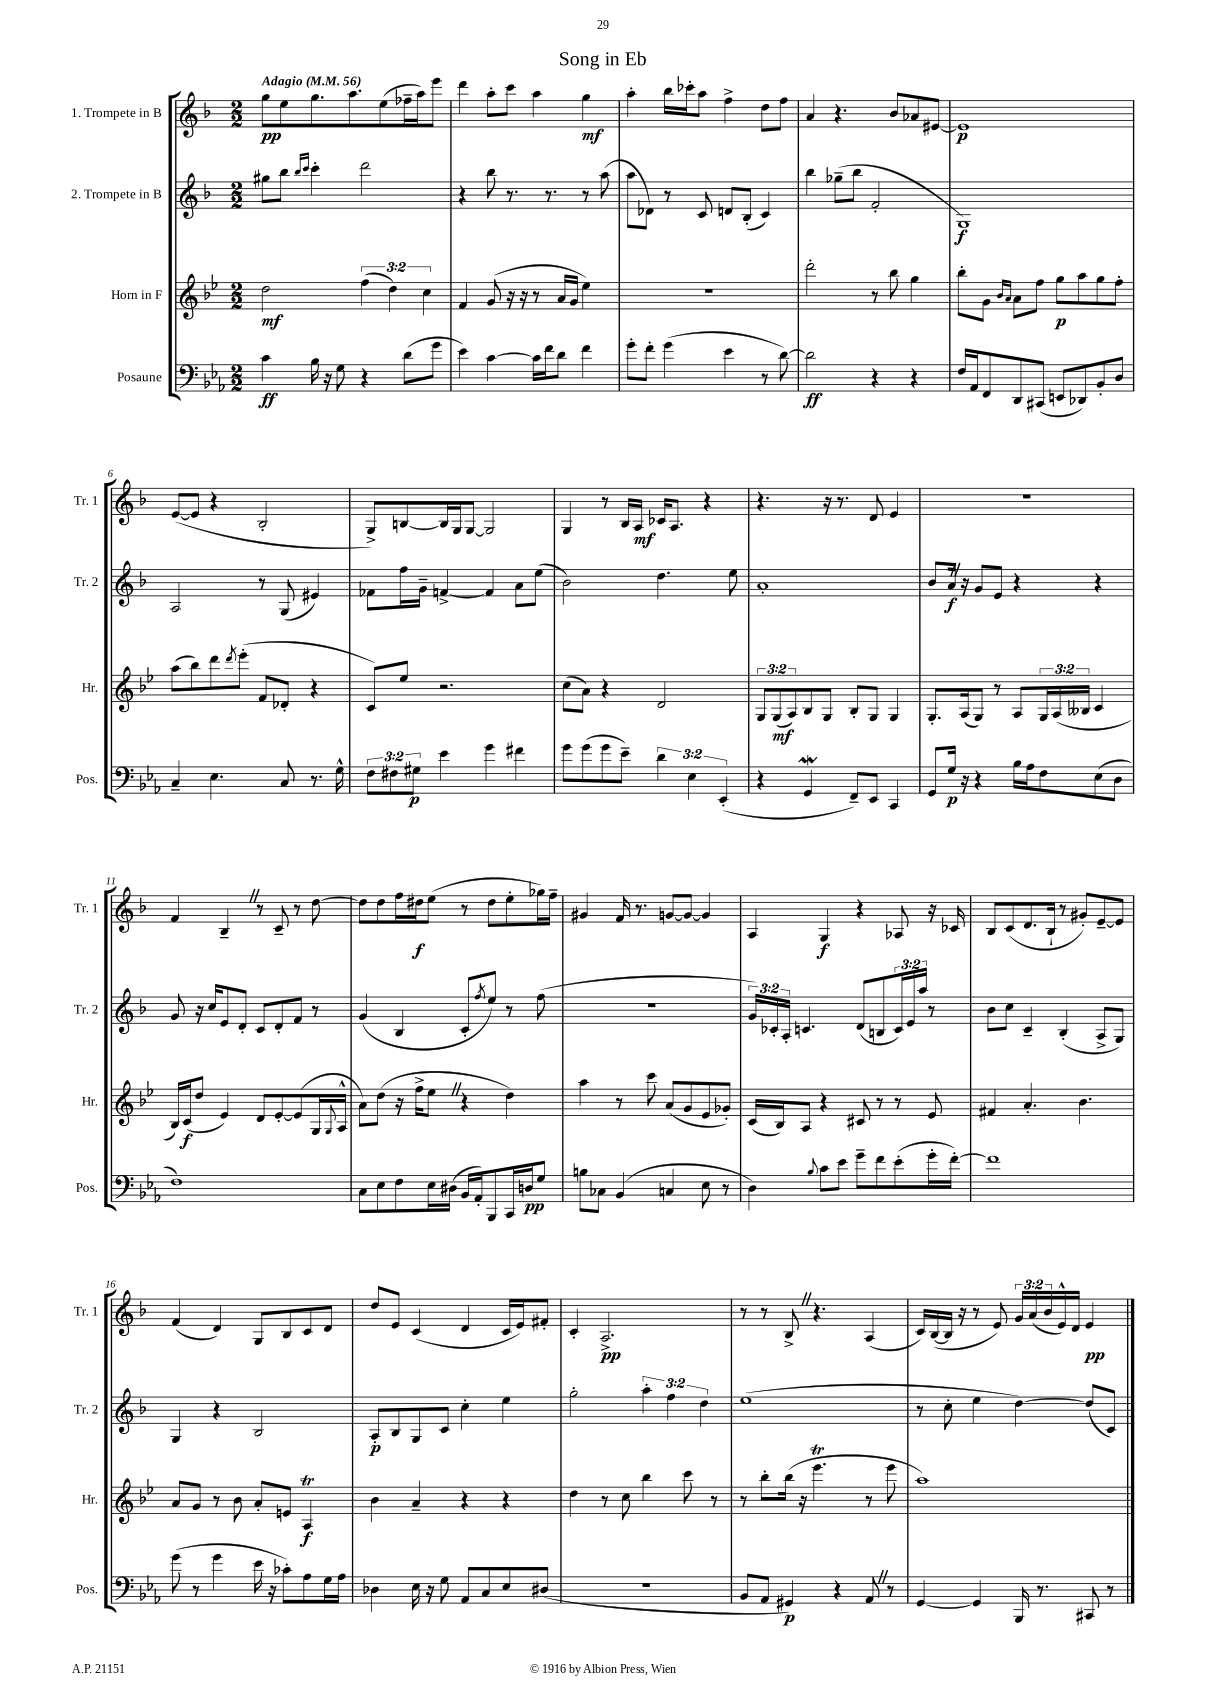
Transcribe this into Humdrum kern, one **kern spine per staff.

**kern	**dynam	**kern	**dynam	**kern	**dynam	**kern	**dynam
*part4	*part4	*part3	*part3	*part2	*part2	*part1	*part1
*staff4	*staff4	*staff3	*staff3	*staff2	*staff2	*staff1	*staff1
*I"Posaune	*	*I"Horn in F	*	*I"2. Trompete in B	*	*I"1. Trompete in B	*
*I'Pos.	*	*I'Hr.	*	*I'Tr. 2	*	*I'Tr. 1	*
*clefF4	*	*clefG2	*	*clefG2	*	*clefG2	*
*k[b-e-a-]	*	*k[b-e-]	*	*k[b-]	*	*k[b-]	*
*M2/2	*	*M2/2	*	*M2/2	*	*M2/2	*
*MM56	*	*MM56	*	*MM56	*	*MM56	*
=1	=1	=1	=1	=1	=1	=1	=1
!	!	!	!	!	!	!LO:TX:a:B:t=Adagio	!
4c\	ff	2dd\	mf	8gg#X\L	.	8gg\L	pp
.	.	.	.	8bb-\J	.	8ee\	.
.	.	.	.	16qqbb-/LL	.	.	.
.	.	.	.	16qqccc/JJ	.	.	.
16B-\	.	.	.	4ccc'\	.	8.gg\	.
16r	.	.	.	.	.	.	.
8G\	.	.	.	.	.	.	.
.	.	.	.	.	.	8.aa\	.
4r	.	(6ff\	.	2ddd\	.	.	.
.	.	.	.	.	.	(8ee\	.
.	.	6dd\)	.	.	.	.	.
(8d\L	.	.	.	.	.	16ff-X~\L	.
.	.	.	.	.	.	16aa\J)	.
.	.	6cc\	.	.	.	.	.
8g\J	.	.	.	.	.	8eee\J	.
=2	=2	=2	=2	=2	=2	=2	=2
4e-\)	.	4f/	.	4r	.	4ddd\	.
[4c\	.	(8g/	.	8bb-\	.	8aa'\L	.
.	.	16r	.	8.r	.	8ccc\J	.
.	.	16r	.	.	.	.	.
16c\LL]	.	8r	.	.	.	4aa\	.
16f\J	.	.	.	8.r	.	.	.
8d\J	.	16a/LL	.	.	.	.	.
.	.	16g/JJ	.	.	.	.	.
4f\	.	4ee-\)	.	8r	.	4gg\	mf
.	.	.	.	(8aa\	.	.	.
=3	=3	=3	=3	=3	=3	=3	=3
8g'\L	.	1r	.	8aa\L	.	4aa'\	.
8f'\J	.	.	.	8d-X\J)	.	.	.
(4g\	.	.	.	8r	.	16bb-\LL	.
.	.	.	.	.	.	16ccc-X'\J	.
.	.	.	.	8c/	.	8aa\J	.
4e-\	.	.	.	8dn/L	.	4ff^\	.
.	.	.	.	(8B-'/J	.	.	.
8r	.	.	.	4c/)	.	8dd\L	.
[8d\)	.	.	.	.	.	8ff\J	.
=4	=4	=4	=4	=4	=4	=4	=4
2d\]	ff	2ddd'\	.	4bb-\	.	4a/	.
.	.	.	.	(8gg-X~\L	.	4.r	.
.	.	.	.	8bb-\J	.	.	.
4r	.	8r	.	2f'/	.	.	.
.	.	8bb-\	.	.	.	8b-/L	.
4r	.	4gg\	.	.	.	8a-X/	.
.	.	.	.	.	.	[8e#X/J	.
=5	=5	=5	=5	=5	=5	=5	=5
16F/LL	.	8bb-'\L	.	1G)	f	1e#]	p
16AA-/J	.	.	.	.	.	.	.
8FF/	.	8g\J	.	.	.	.	.
.	.	16qqb-/LL	.	.	.	.	.
.	.	16qqa/JJ	.	.	.	.	.
8DD/	.	8a\L	.	.	.	.	.
(8CC#X/J	.	8ff\J	.	.	.	.	.
8EEn/L	.	8gg\L	p	.	.	.	.
8DD-X/)	.	8aa\	.	.	.	.	.
8BB-'/	.	8gg\	.	.	.	.	.
8D/J	.	8ff'\J	.	.	.	.	.
!!LO:LB:g=z
=6	=6	=6	=6	=6	=6	=6	=6
4C~/	.	(8aa\L	.	2A/	.	([8e/L	.
.	.	8bb-\)	.	.	.	8e/J]	.
4.E-\	.	8ddd\	.	.	.	4r	.
.	.	8qddd/	.	.	.	.	.
.	.	(8eee-'\J	.	.	.	.	.
.	.	8f/L	.	8r	.	2B-'/	.
8C/	.	8d-X'/J	.	(8G/	.	.	.
8.r	.	4r	.	4e#X/)	.	.	.
16G^^\	.	.	.	.	.	.	.
=7	=7	=7	=7	=7	=7	=7	=7
12F\L	.	8c/L)	.	8f-X\L	.	8G^/L)	.
12F#X\	.	.	.	.	.	.	.
.	.	8ee-/J	.	16ff\L	.	[8Bn/	.
12G#X\J	p	.	.	.	.	.	.
.	.	.	.	16g~\JJ	.	.	.
4e-\	.	2.r	.	[4fn^/	.	16B/L]	.
.	.	.	.	.	.	16G/J	.
.	.	.	.	.	.	[8G/J	.
4g\	.	.	.	4f/]	.	2G/]	.
4f#X\	.	.	.	8a\L	.	.	.
.	.	.	.	(8ee\J	.	.	.
=8	=8	=8	=8	=8	=8	=8	=8
8g\L	.	(8cc\L	.	2b-\)	.	4G/	.
(8g\	.	8a\J)	.	.	.	.	.
8g\	.	4r	.	.	.	8r	.
8e-~\J)	.	.	.	.	.	16B-/LL	.
.	.	.	.	.	.	16A/JJ	mf
6d\	.	2d/	.	4.dd\	.	16c-X/KL	.
.	.	.	.	.	.	8.A/J	.
6E-\	.	.	.	.	.	.	.
.	.	.	.	.	.	4r	.
(6EE-'/	.	.	.	.	.	.	.
.	.	.	.	8ee\	.	.	.
=9	=9	=9	=9	=9	=9	=9	=9
4r	.	12G/L	.	1a'	.	4.r	.
.	.	(12G/	mf	.	.	.	.
.	.	12A/)	.	.	.	.	.
4GGW/	.	8B-/	.	.	.	.	.
.	.	8G/J	.	.	.	16r	.
.	.	.	.	.	.	8.r	.
8FF~/L)	.	8B-'/L	.	.	.	.	.
8EE-/J	.	8G/J	.	.	.	8d/	.
4CC/	.	4G/	.	.	.	4e/	.
=10	=10	=10	=10	=10	=10	=10	=10
8GG/L	.	8.G'/L	.	8b-/L	.	1r	.
16G/Jk	p	.	.	16aZ/Jk	f	.	.
16r	.	(16A/k	.	16r	.	.	.
4r	.	8G/J)	.	8g/L	.	.	.
.	.	8r	.	8e/J	.	.	.
16B-\LL	.	8A/L	.	4r	.	.	.
16A-\J	.	.	.	.	.	.	.
8F\	.	24G/L	.	.	.	.	.
.	.	(24A/	.	.	.	.	.
.	.	24B--X/JJ	.	.	.	.	.
(8E-\	.	4c/	.	4r	.	.	.
8D\J	.	.	.	.	.	.	.
!!LO:LB:g=z
=11	=11	=11	=11	=11	=11	=11	=11
1F)	.	16B-/LL)	.	8g/	.	4f/	.
.	.	(16c/J	f	.	.	.	.
.	.	8dd/J	.	16r	.	.	.
.	.	.	.	16cc/KL	.	.	.
.	.	4e-/)	.	8e/	.	4B-~Z/	.
.	.	.	.	8d'/J	.	.	.
.	.	8d/L	.	8c/L	.	8r	.
.	.	[8e-'/	.	8d'/	.	8c~/	.
.	.	(8e-/]	.	8f/J	.	8r	.
.	.	16G/L	.	8r	.	[8dd\	.
.	.	8qqG/	.	.	.	.	.
.	.	16A^^/JJ	.	.	.	.	.
=12	=12	=12	=12	=12	=12	=12	=12
8C\L	.	8a\L)	.	(4g/	.	8dd\L]	.
8E-\	.	(8dd\J	.	.	.	8dd\	.
8F\	.	16r	.	4B-/	.	16ff\L	.
.	.	16ff^\KL	.	.	.	16dd#X\J	f
16E-\L	.	8ee-Z\J	.	.	.	(8ee\J	.
(16D#X\JJ	.	.	.	.	.	.	.
16BB-/LL	.	4r	.	8c'/L	.	8r	.
16AA-'/J)	.	.	.	.	.	.	.
.	.	.	.	8qff/	.	.	.
8BBB-/	.	.	.	8ee/J)	.	8dd#\L	.
16CC/L	.	4dd\)	.	8r	.	8ee'\	.
16Dn/J	pp	.	.	.	.	.	.
8G/J	.	.	.	(8ff\	.	16gg-X\L)	.
.	.	.	.	.	.	16ff~\JJ	.
=13	=13	=13	=13	=13	=13	=13	=13
8Bn\L	.	4aa\	.	1r	.	4g#X/	.
8C-X\J	.	.	.	.	.	.	.
(4BB-/	.	8r	.	.	.	16f/	.
.	.	.	.	.	.	8.r	.
.	.	8ccc\	.	.	.	.	.
4Cn/	.	(8a/L	.	.	.	[8gn/L	.
.	.	8g/	.	.	.	8g/J_	.
8E-\	.	8e-/	.	.	.	4g/]	.
8r	.	8g-X'/J)	.	.	.	.	.
=14	=14	=14	=14	=14	=14	=14	=14
4D\)	.	(16c/LL	.	24g/LL)	.	4A/	.
.	.	.	.	24c-X'/	.	.	.
.	.	16B-/J)	.	.	.	.	.
.	.	.	.	24A'/JJ	.	.	.
.	.	8A/J	.	4.cn/	.	.	.
8qqB-/	.	.	.	.	.	.	.
8c\L	.	4r	.	.	.	4G/	f
8e-\J	.	.	.	.	.	.	.
8g~\L	.	8c#X/	.	(8d/L	.	4r	.
8f\	.	8r	.	8Bn/	.	.	.
(8e-'\	.	8r	.	24c/L)	.	8A-X/	.
.	.	.	.	24e/	.	.	.
.	.	.	.	24aa/JJ	.	.	.
16g'\L	.	8e-/	.	8r	.	16r	.
[16f'\JJ)	.	.	.	.	.	16c-X/	.
=15	=15	=15	=15	=15	=15	=15	=15
1f]	.	4f#X/	.	8b-\L	.	8B-/L	.
.	.	.	.	8cc\J	.	(8c/	.
.	.	4.a'/	.	4c~/	.	8.d/	.
.	.	.	.	.	.	16B-`/Jk	.
.	.	.	.	(4B-'/	.	8r	.
.	.	4.b-\	.	.	.	8g#X'/L)	.
.	.	.	.	8A^/L	.	[8e~/	.
.	.	.	.	8G/J)	.	8e/J]	.
!!LO:LB:g=z
=16	=16	=16	=16	=16	=16	=16	=16
(8g\	.	8a/L	.	4G/	.	(4f/	.
8r	.	8g/J	.	.	.	.	.
4g\	.	8r	.	4r	.	4d/)	.
.	.	8b-\	.	.	.	.	.
16e-\	.	8a'/L	.	2B-/	.	8G/L	.
16r	.	.	.	.	.	.	.
8c-X'\L)	.	8en/J	.	.	.	8B-/	.
8A-\	.	4At/	f	.	.	8c/	.
16G\L	.	.	.	.	.	8d/J	.
16A-\JJ	.	.	.	.	.	.	.
=17	=17	=17	=17	=17	=17	=17	=17
4D-X\	.	4b-\	.	8A'/L	p	8dd/L	.
.	.	.	.	8B-/	.	8e/J	.
16E-\	.	4a~/	.	8G/	.	(4c/	.
16r	.	.	.	.	.	.	.
8G\	.	.	.	8c/J	.	.	.
8AA-/L	.	4r	.	4cc'\	.	4d/	.
8C/	.	.	.	.	.	.	.
8E-/	.	4r	.	4ee\	.	16c/LL	.
.	.	.	.	.	.	16e/J)	.
(8D#X/J	.	.	.	.	.	8f#X'/J	.
=18	=18	=18	=18	=18	=18	=18	=18
1r	.	4dd\	.	2gg'\	.	4c'/	.
.	.	8r	.	.	.	2.A^/	pp
.	.	8cc\	.	.	.	.	.
.	.	4bb-\	.	6aa'\	.	.	.
.	.	.	.	6ff\	.	.	.
.	.	8ccc\	.	.	.	.	.
.	.	.	.	6dd\	.	.	.
.	.	8r	.	.	.	.	.
=19	=19	=19	=19	=19	=19	=19	=19
8BB-/L	.	8r	.	(1ee	.	8r	.
8AA-/J	.	8bb-'\L	.	.	.	8r	.
4GG#X/)	p	(16bb-\Jk	.	.	.	8B-^Z/	.
.	.	16r	.	.	.	.	.
.	.	4.eee-T\	.	.	.	4.r	.
4r	.	.	.	.	.	.	.
8AA-Z/	.	8r	.	.	.	(4A/	.
8r	.	8eee-\	.	.	.	.	.
=20	=20	=20	=20	=20	=20	=20	=20
[4GG/	.	1aa)	.	8r	.	16c/LL)	.
.	.	.	.	.	.	([16B-/	.
.	.	.	.	8cc'\	.	16B-/JJ]	.
.	.	.	.	.	.	16r	.
4GG/]	.	.	.	4ee\	.	8r	.
.	.	.	.	.	.	8e/)	.
16BBB-/	.	.	.	[4dd\)	.	24g/LL	.
.	.	.	.	.	.	(24a/	.
8.r	.	.	.	.	.	.	.
.	.	.	.	.	.	24b-/	.
.	.	.	.	.	.	16e^^/)	.
.	.	.	.	.	.	16d/JJ	.
8CC#X/	.	.	.	(8dd/L]	.	4e/	pp
8r	.	.	.	8c/J)	.	.	.
==	==	==	==	==	==	==	==
*-	*-	*-	*-	*-	*-	*-	*-
